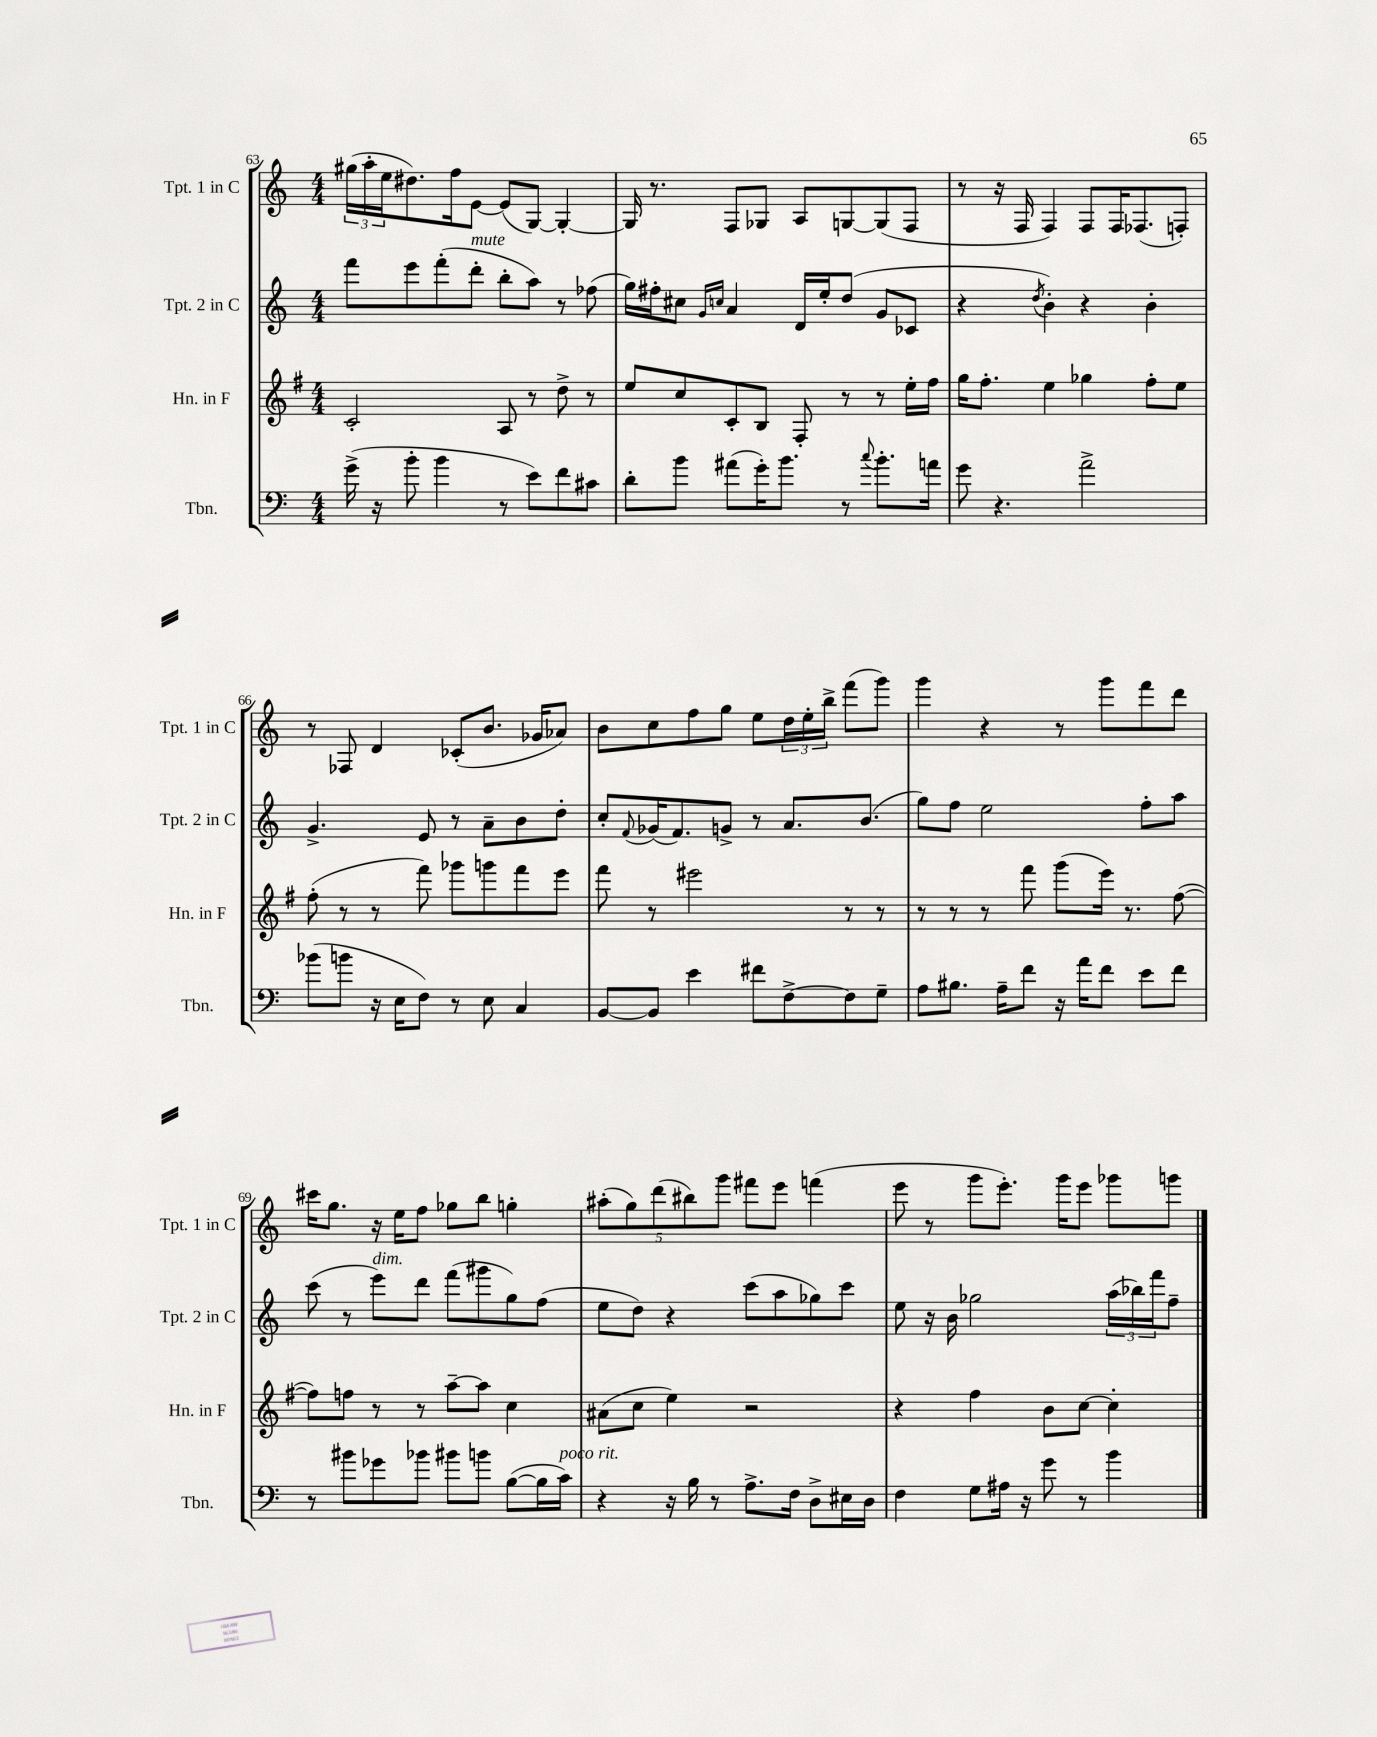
<<
\new StaffGroup <<
\new Staff = "s0" \with { instrumentName = "Tpt. 1 in C" shortInstrumentName = "Tpt. 1 in C" } {
    \clef treble \key c \major \numericTimeSignature \time 4/4
    \tuplet 3/2 { gis''16( a''16-. e''16 } dis''8.) f''16 e'8~ e'8( g8~) g4~-. |
    g16 r8. f8 ges8 a8 g8~ g8( f8 |
    r8 r16 f16 f4) f8 f16 fes8.( f8-.) |
    r8 fes8 d'4 ces'8-.( b'8. ges'16 aes'8) |
    b'8 c''8 f''8 g''8 e''8 \tuplet 3/2 { d''16 e''16-. b''16-> } f'''8( g'''8) |
    g'''4 r4 r8 g'''8 f'''8 d'''8 |
    cis'''16 g''8. r16 e''16 f''8 ges''8 b''8 g''4-. |
    \tuplet 5/4 { ais''8-.( g''8) d'''8( bis''8) g'''8 } fis'''8 e'''8 f'''4( |
    e'''8 r8 g'''8 e'''8.-.) g'''16 e'''8 ges'''8 g'''8 \bar "|." |
}
\new Staff = "s1" \with { instrumentName = "Tpt. 2 in C" shortInstrumentName = "Tpt. 2 in C" } {
    \clef treble \key c \major \numericTimeSignature \time 4/4
    f'''8 e'''8 f'''8-.( d'''8-.^\markup { \italic "mute" } b''8-. a''8) r8 fes''8( |
    g''16) fis''16-. cis''8 \grace { g'16 c''16 } a'4 d'16 e''16-. d''8( g'8 ces'8 |
    r4 \acciaccatura { d''8 } b'4-.) r4 b'4-. |
    g'4.-> e'8 r8 a'8-- b'8 d''8-. |
    c''8-. \appoggiatura { f'8 } ges'16( f'8.) g'8-> r8 a'8. b'8.( |
    g''8) f''8 e''2 f''8-. a''8 |
    c'''8( r8 e'''8^\markup { \italic "dim." }) d'''8 f'''8( gis'''8 g''8) f''8( |
    e''8 d''8) r4 c'''8( a''8 ges''8) c'''8 |
    e''8 r16 b'16 ges''2 \tuplet 3/2 { a''16( bes''16) f'''16 } f''8-- \bar "|." |
}
\new Staff = "s2" \with { instrumentName = "Hn. in F" shortInstrumentName = "Hn. in F" } {
    \clef treble \key g \major \numericTimeSignature \time 4/4
    c'2-. a8 r8 d''8-> r8 |
    e''8 c''8 c'8-. b8 fis8-. r8 r8 e''16-. fis''16 |
    g''16 fis''8.-. e''4 ges''4 fis''8-. e''8 |
    fis''8-.( r8 r8 fis'''8) ges'''8 g'''8 fis'''8 e'''8 |
    fis'''8 r8 eis'''2 r8 r8 |
    r8 r8 r8 fis'''8 g'''8( e'''16) r8. fis''8~( |
    fis''8) f''8 r8 r8 a''8~-- a''8 c''4 |
    ais'8( c''8 e''4) r2 |
    r4 fis''4 b'8 c''8~ c''4-. \bar "|." |
}
\new Staff = "s3" \with { instrumentName = "Tbn." shortInstrumentName = "Tbn." } {
    \clef bass \key c \major \numericTimeSignature \time 4/4
    g'16->( r16 b'8-. b'4 r8 e'8) f'8 cis'8 |
    d'8-. b'8 ais'8( g'16-.) b'8. r8 \appoggiatura { c''8 } b'8.-. a'16 |
    g'8 r4. a'2-> |
    bes'8( b'8 r16 e16 f8) r8 e8 c4 |
    b,8~ b,8 e'4 fis'8 f8~-> f8 g8-- |
    a8 bis8. a16-- f'8 r16 a'16 f'8 e'8 f'8 |
    r8 bis'8 ges'8 bes'8 bis'8 b'8 b8~( b16 c'16^\markup { \italic "poco rit." }) |
    r4 r16 b16 r8 a8.-> f16 d8-> eis16 d16 |
    f4 g8 ais16 r16 g'8 r8 b'4 \bar "|." |
}
>>
>>
\layout { \context { \Score currentBarNumber = #63 } }
